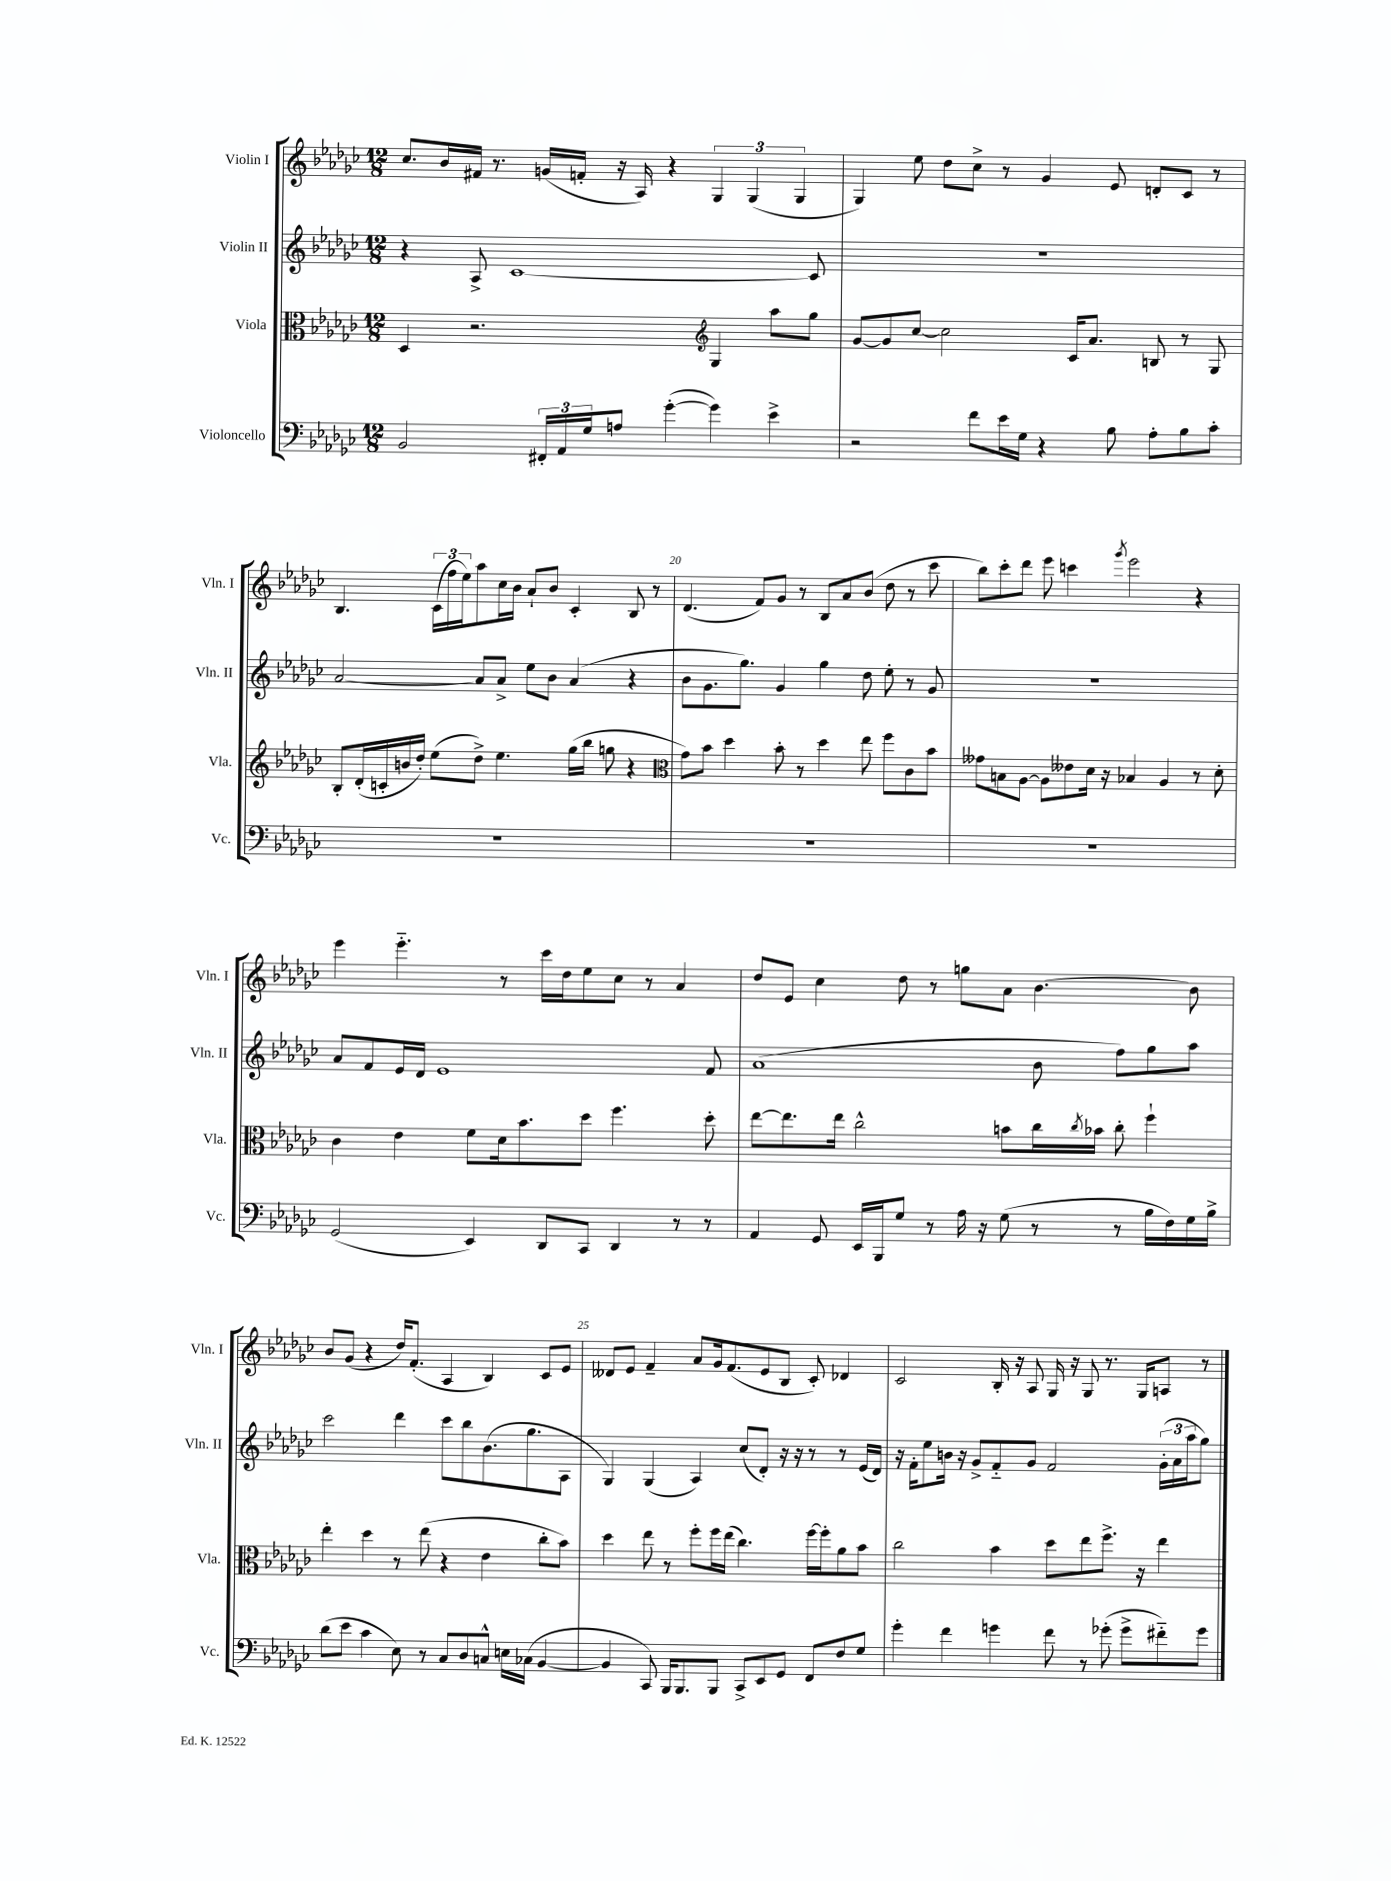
<<
\new StaffGroup <<
\new Staff = "s0" \with { instrumentName = "Violin I" shortInstrumentName = "Vln. I" } {
    \clef treble \key ges \major \numericTimeSignature \time 12/8
    ces''8. bes'16 fis'16 r8. g'16( f'16-. r16 aes16) r4 \tuplet 3/2 { ges4 ges4( ges4 } |
    ges4) ees''8 des''8 ces''8-> r8 ges'4 ees'8 d'8-. ces'8 r8 |
    bes4. \tuplet 3/2 { ces'16( f''16 ees''16) } aes''8 ces''16 bes'16 aes'8-! bes'8 ces'4-. bes8 r8 |
    des'4.( f'8) ges'8 r8 bes8 aes'8 bes'8( des''8 r8 ces'''8 |
    bes''8) ces'''8-. des'''8 ees'''8 c'''4 \acciaccatura { ges'''8 } ees'''2 r4 |
    ees'''4 ees'''4.-_ r8 ces'''16 des''16 ees''8 ces''8 r8 aes'4 |
    des''8 ees'8 ces''4 des''8 r8 g''8 aes'8 bes'4.~ bes'8 |
    bes'8 ges'8( r4 des''16) f'8.-.( aes4 bes4) ces'8 ees'8 |
    deses'8 ees'8 f'4-- aes'8 ges'16 f'8.( ees'8 bes8 ces'8-.) des'4 |
    ces'2 bes16-. r16 aes8 ges16 r16 ges8 r8. ges16 a8 r8 \bar "|." |
}
\new Staff = "s1" \with { instrumentName = "Violin II" shortInstrumentName = "Vln. II" } {
    \clef treble \key ges \major \numericTimeSignature \time 12/8
    r4 aes8-> ces'1~ ces'8 |
    R1. |
    aes'2~ aes'8 aes'8-> ees''8 bes'8 aes'4( r4 |
    bes'8 ges'8. ges''8.) ges'4 ges''4 des''8 ees''8-. r8 ges'8 |
    R1. |
    aes'8 f'8 ees'16 des'16 ees'1 f'8 |
    aes'1( bes'8 f''8) ges''8 aes''8 |
    ces'''2 des'''4 ces'''8 bes''8 bes'8.( ges''8. aes8 |
    ges4) ges4( aes4) ces''8( des'8-.) r16 r16 r8 r8 ees'16( des'16) |
    r16 f'16-. ees''8 b'16 r16 ges'8-> f'8-_ ges'8 f'2 \tuplet 3/2 { ges'16-.( aes'16 aes''16 } ges''8) \bar "|." |
}
\new Staff = "s2" \with { instrumentName = "Viola" shortInstrumentName = "Vla." } {
    \clef alto \key ges \major \numericTimeSignature \time 12/8
    des4 r2. \clef treble ges4 aes''8 ges''8 |
    ges'8~ ges'8 ces''8~ ces''2 ces'16 aes'8. b8 r8 ges8 |
    bes8-. des'16-.( c'16-. b'16 des''16-.) ees''8( des''8->) ees''4. ges''16( bes''16 g''8 r4 |
    \clef alto ges'8) bes'8 des''4 bes'8-. r8 des''4 ees''8 f''8 ces'8 bes'8 |
    geses'8 b8 aes8~ aes8 eeses'8 des'16 r16 bes4 aes4 r8 des'8-. |
    ces'4 ees'4 f'8 des'16 bes'8. des''8 f''4. des''8-. |
    ees''8~ ees''8. ees''16 ces''2-^ b'8 ces''16 \acciaccatura { ces''8 } bes'16 ces''8-. f''4-! |
    ees''4-. des''4 r8 ees''8( r4 ees'4 ces''8-. bes'8) |
    des''4 ees''8 r8 f''8-. f''16 ees''16( ces''4.) f''16~ f''16-. aes'8 bes'8 |
    ces''2 bes'4 des''8 ees''8 f''8.-> r16 ees''4 \bar "|." |
}
\new Staff = "s3" \with { instrumentName = "Violoncello" shortInstrumentName = "Vc." } {
    \clef bass \key ges \major \numericTimeSignature \time 12/8
    bes,2 \tuplet 3/2 { fis,16-. aes,16 ges16 } a8 ges'4~-.( ges'4) ees'4-> |
    r2 f'8 ees'16 ges16 r4 bes8 aes8-. bes8 ces'8-. |
    R1. |
    R1. |
    R1. |
    ges,2( ees,4) des,8 ces,8 des,4 r8 r8 |
    aes,4 ges,8 ees,16 bes,,16 ges8 r8 aes16 r16 ges8( r8 r8 bes16 f16) ges16 bes16-> |
    des'8( ees'8 ces'4 ees8) r8 ces8 des8 c8-^ e16 ces16( bes,4~ |
    bes,4 ces,8) bes,,16 bes,,8. bes,,8 ces,8-> ees,8 ges,8 f,8 f8 ges8 |
    ges'4-. f'4 g'4 f'8 r8 ges'8-.( ges'8-> fis'8-_) ges'8 \bar "|." |
}
>>
>>
\layout { \context { \Score currentBarNumber = #17 \override BarNumber.break-visibility = ##(#f #t #t) barNumberVisibility = #(every-nth-bar-number-visible 5) } }
